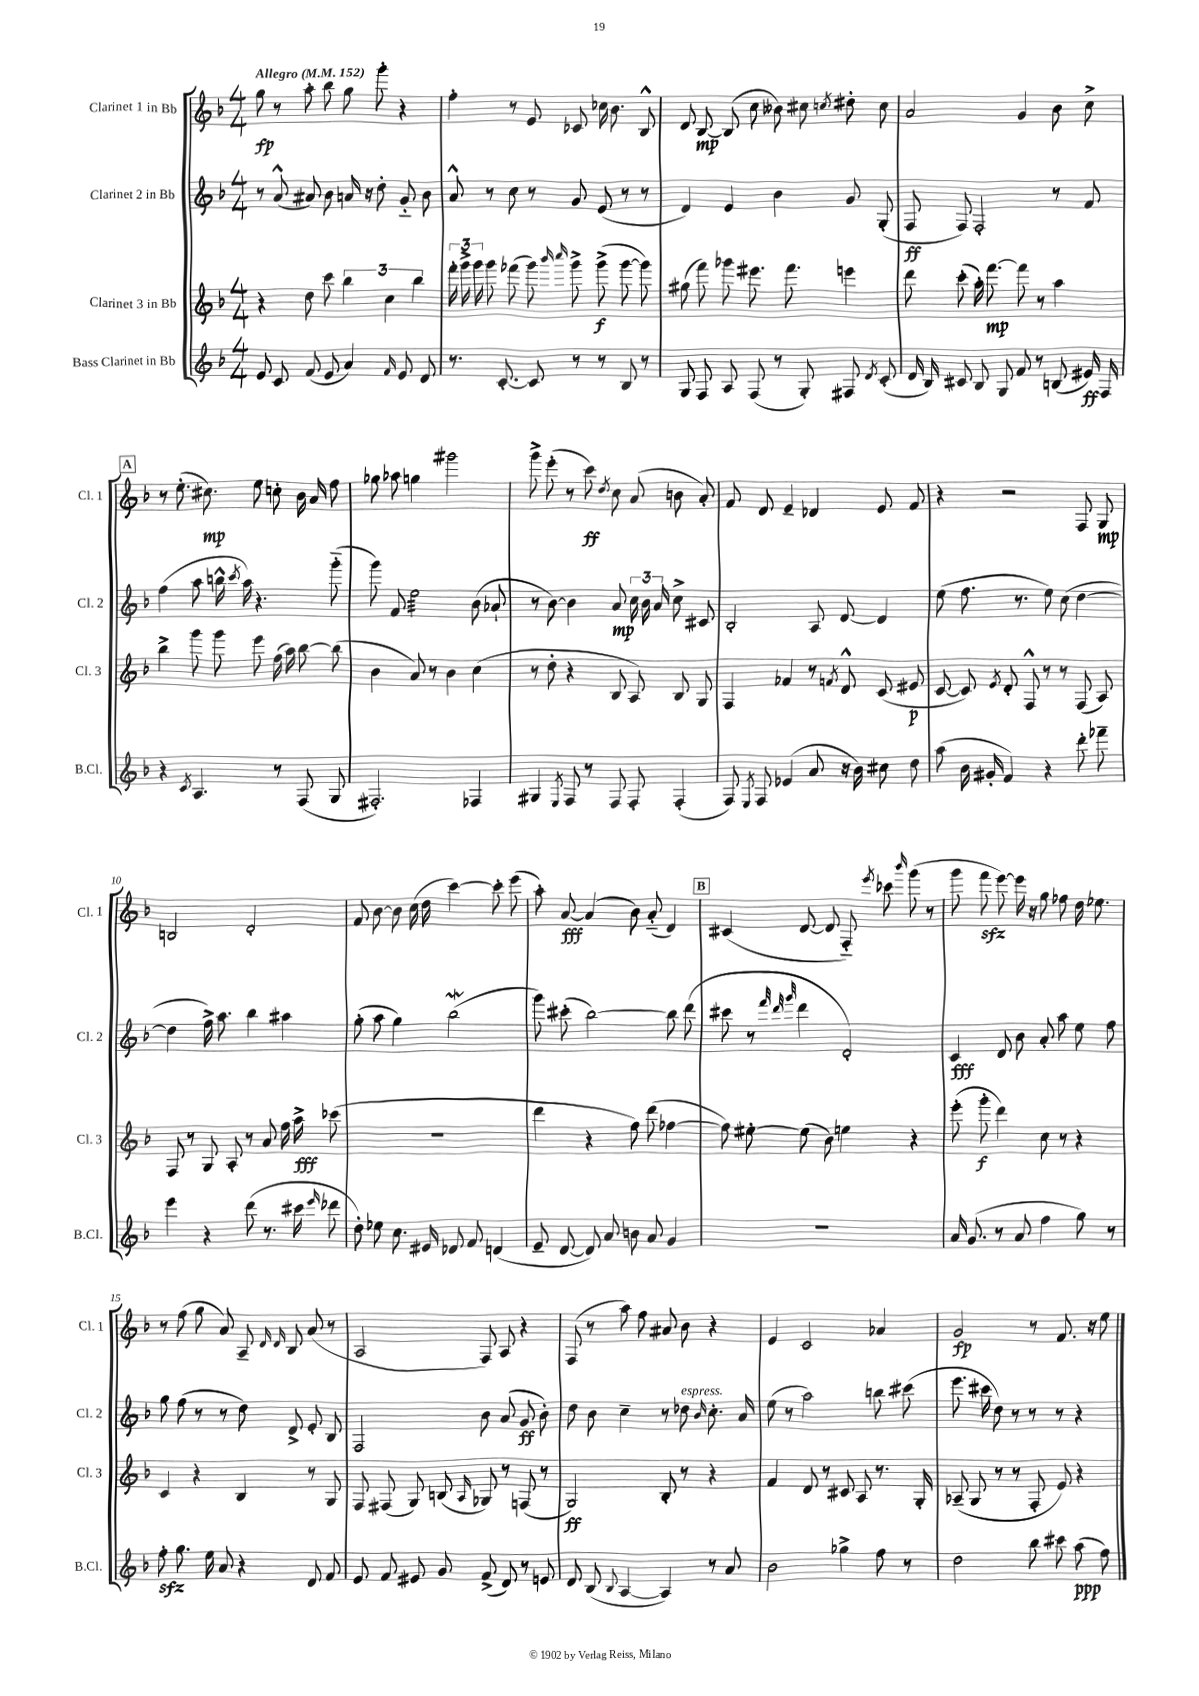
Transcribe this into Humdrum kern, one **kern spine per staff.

**kern	**kern	**kern	**kern
*staff4	*staff3	*staff2	*staff1
*clefG2	*clefG2	*clefG2	*clefG2
*k[b-]	*k[b-]	*k[b-]	*k[b-]
*M4/4	*M4/4	*M4/4	*M4/4
*MM152	*MM152	*MM152	*MM152
8e	4r	8r	8gg
8c	.	(8a^^	8r
(8f	8dd	8a#)	8aa'
8e	8ccc	8b-	8bb-
4a)	6bb-	16a	8gg
.	.	16r	.
.	.	8dd'	8ggg'
.	6cc	.	.
16qqf	.	.	.
8e	.	8g'~	4r
.	6bb-	.	.
8d	.	8b-	.
=	=	=	=
8.r	24fff'	8a^^	4ff'
.	24ggg^	.	.
.	24ggg	.	.
.	8ggg	8r	.
[8.c'	.	.	.
.	(8fff-	8cc	8r
8c]	8ggg)	8r	8e
.	16qqbbb-	.	.
.	16qqcccc	.	.
8r	8ggg^	8g	8c-
8r	(8ggg^	(8e	16cc-
.	.	.	8.b-
8B-	[8ggg	8r	.
8r	8ggg])	8r	8B-^^
=	=	=	=
8G	(8gg#	4d)	8d
8F	8fff)	.	[8B-
8A	8ggg-	4e	(8B-]
(8F	8.eee#	.	8cc
8r	.	4b-	8b--)
.	8.fff	.	.
8G')	.	.	8cc#
.	.	.	8qcc
8F#	4eee	8g	8dd#'
8qd	.	.	.
(8c'	.	(8G'	8cc
=	=	=	=
16d	8ddd	8F	2a
16B-)	.	.	.
8c#	(8ccc'	8F)	.
8B-	16aa')	2F'	.
.	[8.fff	.	.
8G	.	.	.
8f	8fff]	.	4g
8r	8r	.	.
(8B	4aa	8r	8b-
16e#)	.	8f	8cc^
16F	.	.	.
=	=	=	=
4r	4bb-^	(4ff	8r
.	.	.	(8.ee'
8qc	.	.	.
4.A	8ggg	8aa	.
.	.	.	8.cc#)
.	8ggg	16bb^^	.
.	.	8qccc	.
.	.	16aa)	.
.	8eee	4.r	8ee
8r	(16ff	.	8cc'
.	16aa)	.	.
(8F	[8bb-	.	16b-
.	.	.	16a
8G	(8bb-]	(8ggg'~	8ff
=	=	=	=
2.F#')	4b-	8ggg)	8gg-
.	.	8f	8aa-
.	8a)	2ee	4gg
.	8r	.	.
.	4b-	.	2ggg#
4F-	(4cc	(8b-	.
.	.	8a-`	.
=	=	=	=
4G#	8r	8r	8ggg^
.	8dd'	[8b-)	(8eee'
8qE	.	.	.
8F	4r	4b-]	8r
8r	.	.	8ccc)
.	.	.	8qdd
8F	8B-	8a	8cc
8F'	8A)	24cc	(8a
.	.	24b-	.
.	.	24a	.
(4F'	8B-	8cc^	8b
.	8G	8c#	8a')
=	=	=	=
8F)	4F	2B-'	8f
8qE	.	.	.
8F	.	.	8d
(4e-	4f-	.	4e~
8a	8r	8A	4d-
.	8qf	.	.
16r	8d^^	[8d	.
16b-)	.	.	.
8cc#	(8c	4d]	8e
8dd	8e#	.	8f
=	=	=	=
(8aa	[8c	(8ee	4r
16b-	8c])	8.ff	.
16g#'	.	.	.
.	8qe	.	.
4f)	8d'	.	2r
.	.	8.r	.
.	8F^^	.	.
4r	8r	8ee)	.
.	8r	(8cc	.
8ddd'	(8F	[4dd	8F
8fff-~	8A)	.	8G
=	=	=	=
4eee	8F	4dd]	2B
.	8r	.	.
4r	8G	16ff^)	.
.	.	8.aa	.
.	8A'	.	.
(8ddd	8r	4bb-	2d'
8.r	8a	.	.
.	16ff	4aa#	.
16ccc#	16aa^	.	.
16qqeee	.	.	.
8ddd-	(8ccc-	.	.
=	=	=	=
8dd')	1r	(8gg'	8f
8ee-	.	8aa	[8b-
8.cc	.	4gg)	8b-]
.	.	.	(16cc
16e#	.	.	16dd
8d-	.	(2bb-	[4ccc)
8f	.	.	.
(4d	.	.	8ccc']
.	.	.	(8eee
=	=	=	=
8e~	4ddd	8ggg)	8aa')
[8d	.	(8ccc#'	[8a
8d])	4r	[2bb-)	(4a]
8a	.	.	.
8b	8ff)	.	8b-)
8a	(8ddd	.	(8a'~
4g	[4ff-	8bb-]	4d)
.	.	(8ddd	.
=	=	=	=
1r	8ff-])	8ccc#	(4c#
.	[8ee#'	8r	.
.	.	32qqfff	.
.	.	32qqddd	.
.	.	32qqggg	.
.	(8ee#]	4ddd	[8d
.	8b-)	.	8d]
.	4ee	2d')	8F'~)
.	.	.	8qeee
.	.	.	8ccc-
.	.	.	16qqbbb-
.	4r	.	(8ggg
.	.	.	8r
=	=	=	=
16a	(8eee'	4c	8ggg
(8.g	.	.	.
.	8ggg'	.	8fff
8r	4ddd)	8d	[8eee)
8a	.	8b-	16eee]
.	.	.	16r
4ff	8cc	8a'	8gg
.	8r	8aa	8ff-
8gg)	4r	8ee	16dd
.	.	.	8.ee-
8r	.	8ff	.
=	=	=	=
8ff'	4c	8gg	8r
8.gg	.	(8ff	(8ff
.	4r	8r	8gg
16ee	.	.	.
8a	.	8r	8a)
4r	4B-	8dd)	8A~
.	.	.	16qqd
.	.	.	16qqd
.	.	8d^	8B-
8d	8r	8e'	(8a
8f	8G	8B-	8r
=	=	=	=
8e	8F	2F	2A
8f	(8F#	.	.
8e#	8G)	.	.
8g	(8B	.	.
.	16qqA	.	.
(8f^	8G-)	8b-	8F)
8d)	8r	(8a	8A
8r	(8F	8g	4r
8e	8r	8b-')	.
=	=	=	=
8d	2G)	8dd	(8F
(8B-	.	8b-	8r
8qqB-	.	.	.
[4A	.	4cc~	8aa)
.	.	.	8ff
4A])	8B-'	8r	8a#
.	8r	8dd-	8b-
.	.	16qqb-	.
8r	4r	8.cc'	4r
8a	.	.	.
.	.	16a	.
=	=	=	=
2b-	4f	(8ee	4e
.	.	8r	.
.	8d	2aa)	2c
.	8r	.	.
4gg-^	8c#	.	.
.	8A	.	.
8ff	8.r	8bb	4a-
8r	.	(8ccc#	.
.	16G'	.	.
=	=	=	=
2dd	(8A-~	8.eee	2g
.	8G	.	.
.	.	16ccc#	.
.	8r	8dd)	.
.	8r	8r	.
8bb-	8F'	8r	8r
8ccc#	8e)	8r	8.f
(8aa	4r	4r	.
.	.	.	16r
8ff)	.	.	8ee
==	==	==	==
*-	*-	*-	*-
